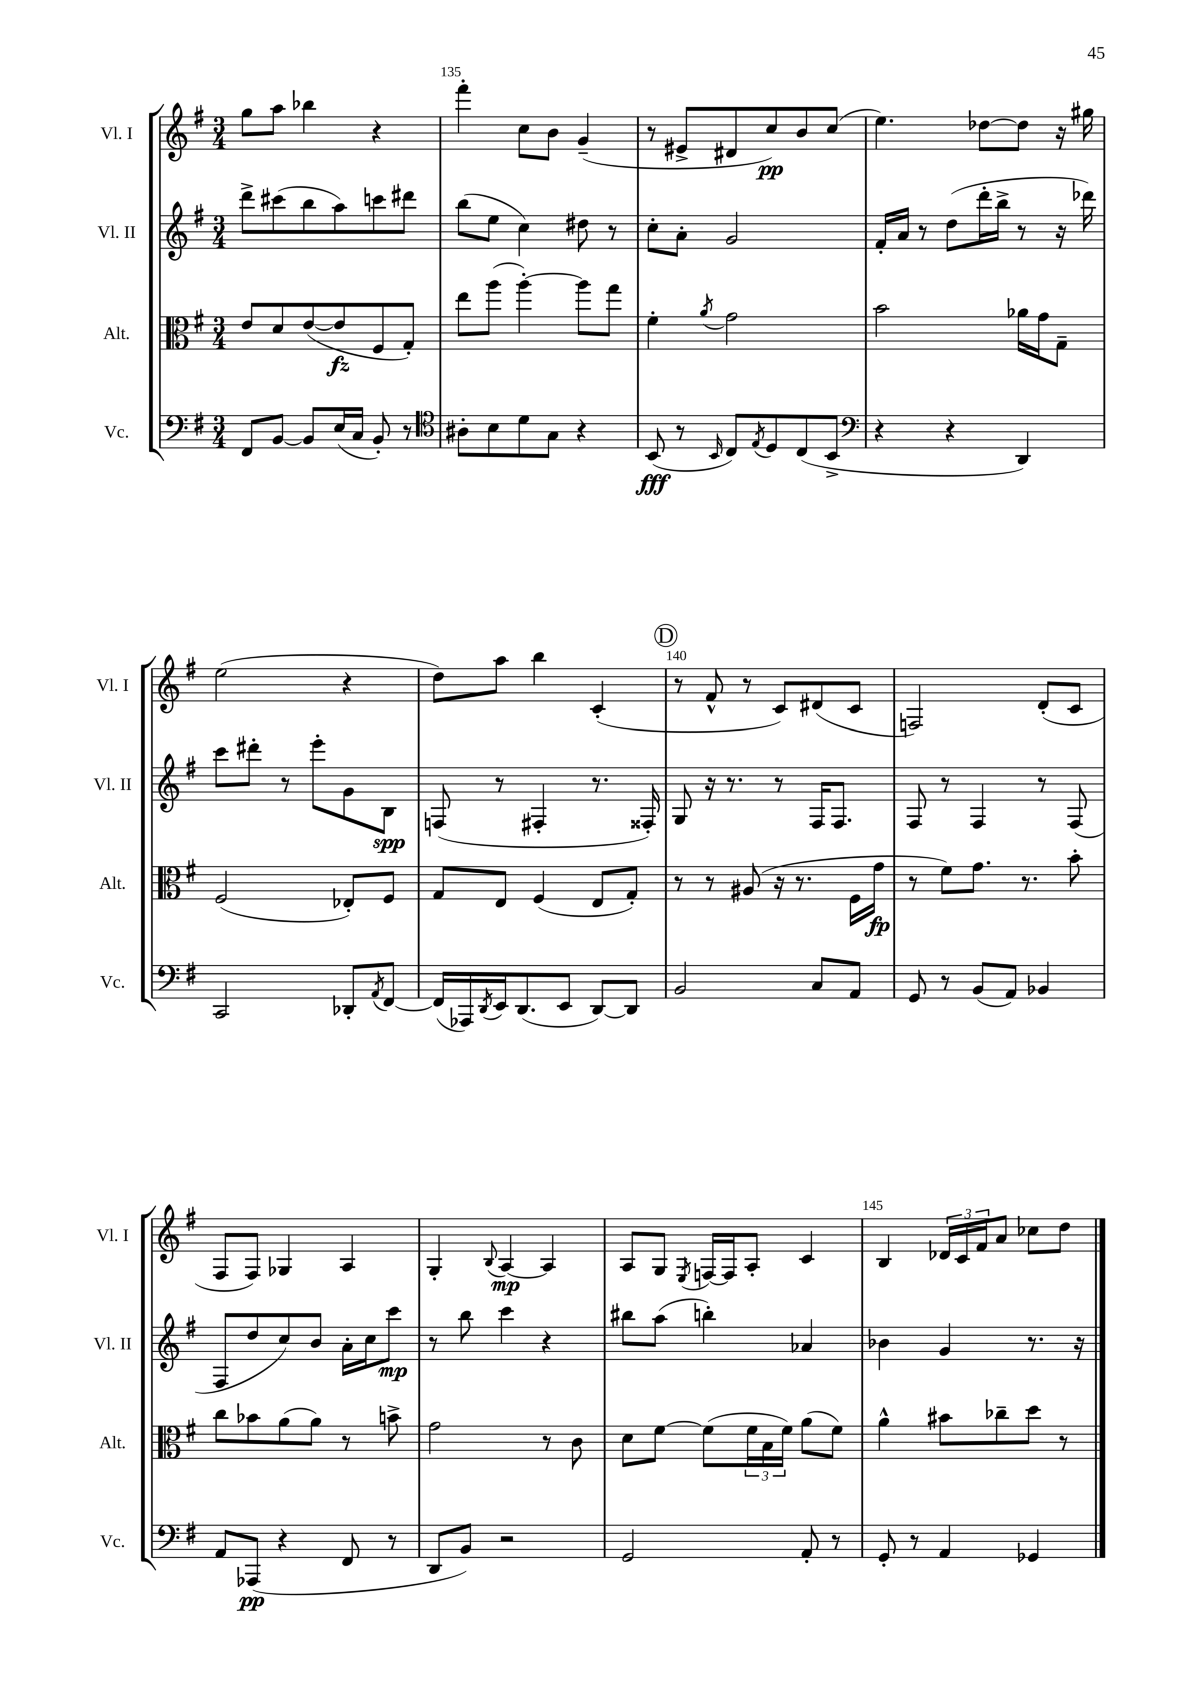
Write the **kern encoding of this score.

**kern	**kern	**kern	**kern
*staff4	*staff3	*staff2	*staff1
*clefF4	*clefC3	*clefG2	*clefG2
*k[f#]	*k[f#]	*k[f#]	*k[f#]
*M3/4	*M3/4	*M3/4	*M3/4
8FF#	8e	8ddd^	8gg
[8BB	8d	(8ccc#	8aa
8BB]	([8e	8bb	4bb-
(16E	8e]	8aa)	.
16C	.	.	.
8BB')	8F#	8ccc	4r
8r	8G')	8ddd#	.
=	=	=	=
*clefC4	*	*	*
8A#'	8ee	(8bb	4fff#'
8B	(8aa	8ee	.
8d	[4aa')	4cc)	8cc
8G	.	.	8b
4r	8aa]	8dd#	(4g~
.	8gg	8r	.
=	=	=	=
(8BB	4f#'	8cc'	8r
8r	.	8a'	8e#^
16qqBB	8qa	.	.
8C)	2g	2g	8d#
8qE	.	.	.
8D	.	.	8cc)
(8C	.	.	8b
8BB^	.	.	(8cc
=	=	=	=
*clefF4	*	*	*
4r	2b	16f#'	4.ee)
.	.	16a	.
.	.	8r	.
4r	.	(8dd	.
.	.	16ddd'	[8dd-
.	.	16bb^	.
4DD)	16a-	8r	8dd-]
.	16g	.	.
.	8G~	16r	16r
.	.	16ddd-)	16gg#
=	=	=	=
2CC	(2F#	8ccc	(2ee
.	.	8ddd#'	.
.	.	8r	.
.	.	8eee'	.
8DD-'	8E-')	8g	4r
8qAA	.	.	.
[8FF#	8F#	8B	.
=	=	=	=
(16FF#]	8G	(8F	8dd)
16AAA-)	.	.	.
8qDD	.	.	.
16EE	8E	8r	8aa
(8.DD	.	.	.
.	(4F#	4F#'	4bb
8EE	.	.	.
[8DD)	8E	8.r	(4c'
8DD]	8G')	.	.
.	.	16F##')	.
=	=	=	=
2BB	8r	8G	8r
.	8r	16r	8f#^^
.	.	8.r	.
.	(8A#	.	8r
.	16r	8r	8c)
.	8.r	.	.
8C	.	16F#	(8d#
.	.	8.F#	.
8AA	16F#	.	8c
.	16g	.	.
=	=	=	=
8GG	8r	8F#	2F)
8r	8f#)	8r	.
(8BB	8.g	4F#	.
8AA)	.	.	.
.	8.r	.	.
4BB-	.	8r	(8d'
.	8b'	(8F#	8c
=	=	=	=
8AA	8cc	8F#	8F#
(8AAA-	8b-	8dd	8F#)
4r	(8a	8cc)	4G-
.	8a)	8b	.
8FF#	8r	16a'	4A
.	.	16cc	.
8r	8b^	8ccc	.
=	=	=	=
8DD	2g	8r	4G'
8BB)	.	8bb	.
.	.	.	8qqB
2r	.	4ccc	[4A
.	8r	4r	4A]
.	8c	.	.
=	=	=	=
2GG	8d	8bb#	8A
.	[8f#	(8aa	8G
.	.	.	8qE
.	(8f#]	4bb')	[16F
.	.	.	16F]
.	24f#	.	8A'
.	24B	.	.
.	24f#)	.	.
8AA'	(8a	4a-	4c
8r	8f#)	.	.
=	=	=	=
8GG'	4a^^	4b-	4B
8r	.	.	.
4AA	8b#	4g	24d-
.	.	.	24c
.	.	.	24f#
.	8cc-~	.	8a
4GG-	8dd	8.r	8cc-
.	8r	.	8dd
.	.	16r	.
==	==	==	==
*-	*-	*-	*-
